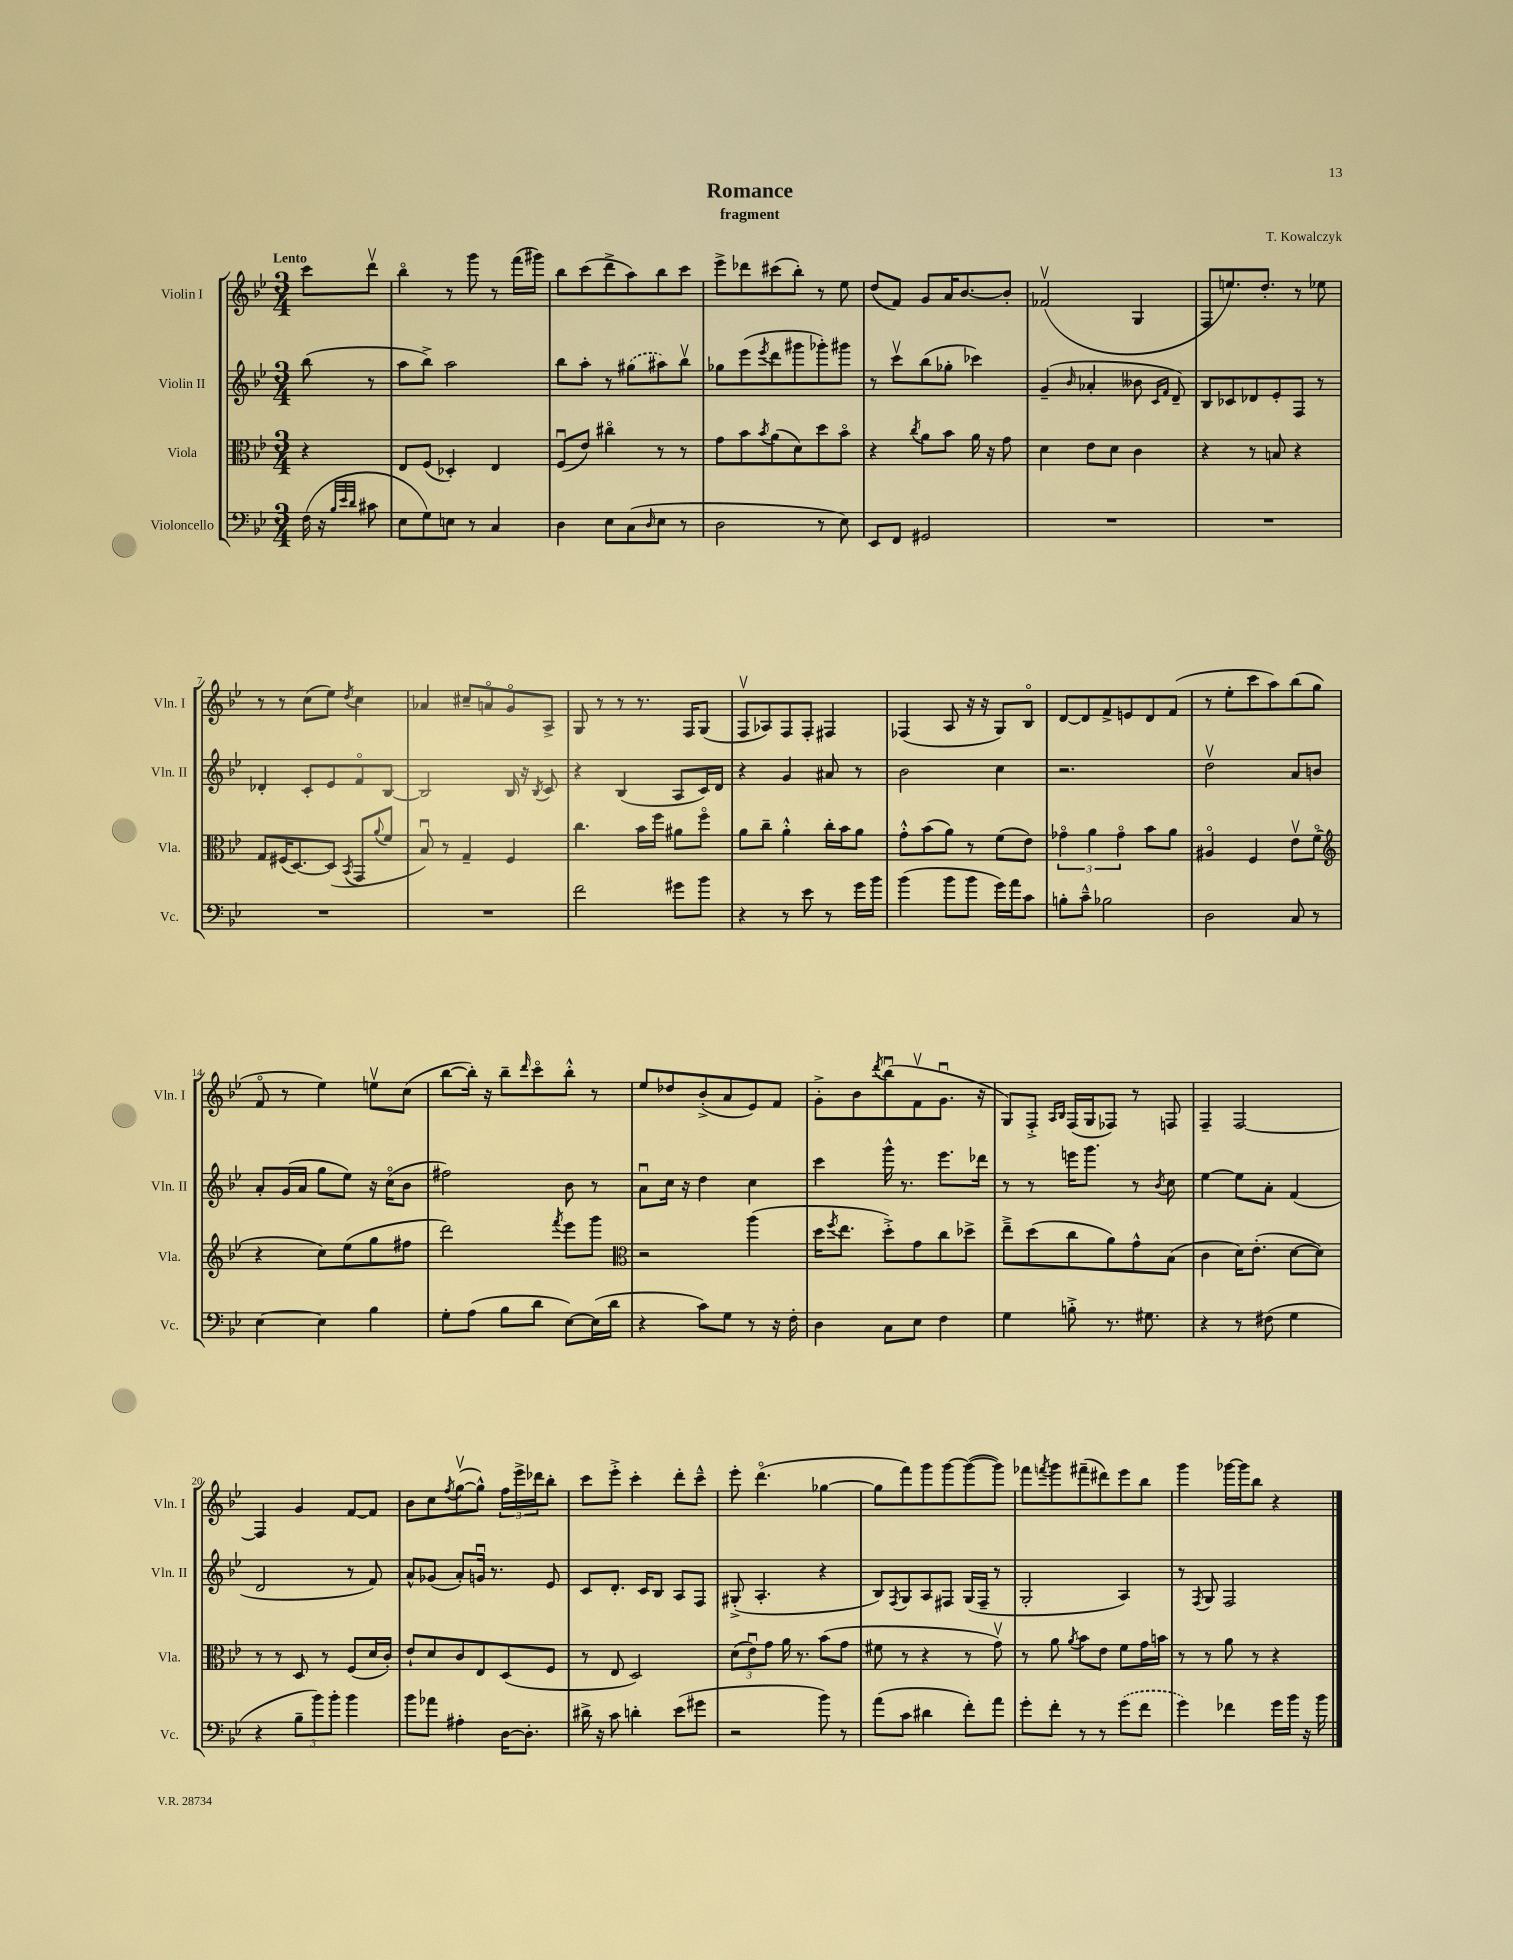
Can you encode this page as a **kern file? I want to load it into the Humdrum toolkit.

**kern	**kern	**kern	**kern
*part4	*part3	*part2	*part1
*staff4	*staff3	*staff2	*staff1
*I"Violoncello	*I"Viola	*I"Violin II	*I"Violin I
*I'Vc.	*I'Vla.	*I'Vln. II	*I'Vln. I
*clefF4	*clefC3	*clefG2	*clefG2
*k[b-e-]	*k[b-e-]	*k[b-e-]	*k[b-e-]
*M3/4	*M3/4	*M3/4	*M3/4
=	=	=	=
!	!	!	!LO:TX:a:B:t=Lento
(16F\	4r	(8bb-\	8ccc\L
16r	.	.	.
32qqB-/LLL	.	.	.
32qqe-/	.	.	.
32qqd/JJJ	.	.	.
8c#X\	.	8r	8dddv\J
=1	=1	=1	=1
8E-\L	8E-/L	8aa\L	4bb-\
8G\)	(8F/J	8bb-^\J)	.
8En\J	4D-X'/)	2aa\	8r
8r	.	.	8ggg\
4C/	4E-/	.	8r
.	.	.	(16fff\LL
.	.	.	16ggg#X\JJ)
=2	=2	=2	=2
4D\	(8Fu/L	8bb-\L	8bb-\L
.	8e-/J)	8aa'\J	(8ccc\
8E-\L	4cc#X\	8r	8ddd^\
(8C\	.	(8gg#X\L	8aa\)
16qqD/	.	.	.
8E-\J	8r	8aa#X\)	8bb-\
8r	8r	8bb-v\J	8ccc\J
=3	=3	=3	=3
2D\	8g\L	8gg-X\L	8eee-^\L
.	8b-\	(8eee-\	8ddd-X\
.	8qb-/	8qeee-/	.
.	(8a\	8ddd\	(8ccc#X\
.	8d\)	8ggg#X\	8bb-'\J)
8r	8dd\	8ggg-X'\)	8r
8E-\)	8b-\J	8ggg#X\J	8ee-\
=4	=4	=4	=4
8EE-/L	4r	8r	(8dd/L
8FF/J	.	8cccv\L	8f/J)
.	8qcc/	.	.
2GG#X/	8a\L	(8bb-\	8g/L
.	8b-\J	8gg-X'\J	16a/K
.	.	.	[8.b-/
.	16a\	4ccc-X\)	.
.	16r	.	.
.	8g\	.	8b-'/J]
=5	=5	=5	=5
2.r	4d\	(4g~/	(2f-Xv/
.	.	16qqb-/	.
.	8e-\L	4a-X'/	.
.	8d\J	.	.
.	4c\	8b--X\	4G/
.	.	16qqc/LL	.
.	.	16qqf/JJ	.
.	.	8d~/)	.
=6	=6	=6	=6
2.r	4r	8B-/L	8F/L
.	.	8c-X/	8.een/)
.	8r	8d-X/	.
.	.	.	8.dd'/J
.	8Bn/	8e-'/	.
.	4r	8F/J	8r
.	.	8r	8ee-X\
!!LO:LB:g=z
=7	=7	=7	=7
2.r	8G/L	4d-X'/	8r
.	(16F#X/K	.	8r
.	[8.D/)	.	.
.	.	8c'/L	(8cc\L
.	(8D/J]	8e-/	8ee-\J)
.	8qBB-/	.	8qdd/
.	8GG/L	8f/	4cc\
.	8qqa/	.	.
.	8f/J	[8B-/J	.
=8	=8	=8	=8
2.r	8B-u/)	2B-/]	4a-X/
.	8r	.	.
.	4G~/	.	8cc#X~/L
.	.	.	8an/
.	4F/	16B-/	8g/
.	.	16r	.
.	.	8qB-/	.
.	.	8c/	8A^/J
=9	=9	=9	=9
2f\	4.cc\	4r	8G/
.	.	.	8r
.	.	(4B-/	8r
.	16b-\LL	.	8.r
.	16ff\JJ	.	.
8g#X\L	8a#X\L	8A/L	.
.	.	.	16F/KL
8b-\J	8ff\J	16c/L)	(8G/J
.	.	16d/JJ	.
=10	=10	=10	=10
4r	8a\L	4r	8Fv/L
.	8cc~\J	.	8A-X/)
8r	4a'^^\	4g/	8F/
8e-\	.	.	8F'/J
8r	16cc'\LL	8a#X/	4F#X/
.	16b-\J	.	.
16g\LL	8a\J	8r	.
16b-\JJ	.	.	.
=11	=11	=11	=11
(4b-\	8g'^^\L	2b-\	(4F-X/
.	(8b-\	.	.
8b-\L	8a\J)	.	8A/
8b-\J	8r	.	16r
.	.	.	16r
16g\LL)	(8f\L	4cc\	8G/L)
16a\J	.	.	.
8c\J	8e-\J)	.	8B-/J
=12	=12	=12	=12
8Bn'\L	6g-X\	2.r	[8d/L
8c~^^\J	.	.	8d/]
.	6a\	.	.
2B-X\	.	.	8f^/
.	6g-\	.	.
.	.	.	8en/
.	8b-\L	.	8d/
.	8a\J	.	(8f/J
=13	=13	=13	=13
2D\	4A#X/	2ddv\	8r
.	.	.	8ee-'\L
.	4F/	.	8ccc\
.	.	.	8aa\)
8C/	8e-v\L	8a/L	(8bb-\
8r	(8f\J	8bn/J	8gg\J
!!LO:LB:g=z
=14	=14	=14	=14
*	*clefG2	*	*
[4E-\	4r	8a'/L	8f/
.	.	(16g/L	8r
.	.	16a/JJ	.
4E-\]	8cc\L)	8gg\L	4ee-\)
.	(8ee-\	8ee-\J)	.
4B-\	8gg\	16r	8eenv\L
.	.	(16cc\KL	.
.	8ff#X\J	8b-\J	(8cc\J
=15	=15	=15	=15
8G'\L	2ddd\)	2ff#X\)	[8bb-\L
(8A\J	.	.	16bb-'\Jk])
.	.	.	16r
8B-\L	.	.	8bb-~\L
.	.	.	16qqddd/
8d\J	.	.	8ccc\
.	8qfff/	.	.
[8E-\L)	8eee-\L	8b-\	8bb-'^^\J
(16E-\L]	8ggg\J	8r	8r
16d\JJ	.	.	.
=16	=16	=16	=16
*	*clefC3	*	*
4r	2r	8au\L	8ee-/L
.	.	16cc\Jk	8dd-X/
.	.	16r	.
8c\L)	.	4dd\	(8b-'^/
8G\J	.	.	8a/
8r	(4aa\	4cc\	8e-/)
16r	.	.	8f/J
16F'\	.	.	.
=17	=17	=17	=17
4D\	16dd\KL	4ccc\	8g'^\L
.	8qff/	.	.
.	8.ee-\J	.	.
.	.	.	8b-\
.	.	.	8qddd/
8C\L	8dd'^\L)	16ggg^^\	(8bb-u\
.	.	8.r	.
8E-\J	8g\	.	8fv\
4F\	8cc\	8.eee-\L	8.gu\J
.	8dd-X^\J	.	.
.	.	16ddd-X\Jk	16r
=18	=18	=18	=18
4G\	8ee-~^\L	8r	8G/L)
.	(8dd\	8r	8F'^/J
.	.	.	16qqA/LL
.	.	.	16qqB-/JJ
8Bn'^\	8cc\	16eeen\KL	(16F/LL
.	.	8.ggg\J	16G/J
8.r	8a\)	.	8F-X/J)
.	8g^^\	8r	8r
8.G#X\	.	.	.
.	.	8qb-/	.
.	(8B-\J	8cc\	8Fn/
=19	=19	=19	=19
4r	4c\	[4ee-\	4F~/
8r	16d\KL)	8ee-\L]	[2F/
.	(8.e-'\J	.	.
(8F#X\	.	8a'\J	.
4G\	[8d\L	(4f/	.
.	8d\J])	.	.
!!LO:LB:g=z
=20	=20	=20	=20
4r	8r	2d/	4F/]
.	8r	.	.
12B-~\L	8D/	.	4g/
12b-\)	.	.	.
.	8r	.	.
12b-'\J	.	.	.
4b-\	(8F/L	8r	[8f/L
.	16d/L	8f/)	8f/J]
.	16c'/JJ)	.	.
=21	=21	=21	=21
8b-\L	8e-`/L	8a^^/L	8b-\L
8a-X\J	8d/	(8g-X/J	8cc\
.	.	.	8qff/
4A#X'\	8c/	8a'/L)	([8ggv\
.	8E-/	16gnu/Jk	8gg^^\J])
.	.	8.r	.
[16D\KL	(8D/	.	24ff\LL
.	.	.	24eee-^\
8.D'\J]	.	.	.
.	.	.	24ddd-X\J
.	8F/J	8e-/	8bb-'\J
=22	=22	=22	=22
16d#X^\	8r	8c/L	8ccc\L
16r	.	.	.
8c\	8E-/	8.d'/J	8eee-'^\J
4dn'\	2D/)	.	4ccc'\
.	.	16c/KL	.
.	.	8B-/J	.
(8e-\L	.	8A/L	8ddd'\L
8g#X\J	.	8F/J	8ccc~^^\J
=23	=23	=23	=23
2r	(12d\L	(8G#X'^/	8eee-'\
.	12e-u\)	.	.
.	.	4.A'/	(4.ddd\
.	12g\J	.	.
.	16a\	.	.
.	8.r	.	.
8b-\)	(8b-\L	4r	[4gg-X\
8r	8g\J	.	.
=24	=24	=24	=24
(8a\L	8f#X\	8B-/L)	8gg-\L]
.	.	8qF/	.
8c\J	8r	8G/	8fff\)
4d#X\	4r	8A/	8ggg\
.	.	8F#X/J	[8ggg\
8f'\L)	8r	(16G/LL	(8ggg\_
.	.	16F#~/JJ	.
8a\J	8gv\)	8r	8ggg\J])
=25	=25	=25	=25
8g'\L	8r	2G'/	8fff-X\L
.	.	.	8qfffn/
8f'\J	8a\	.	8ggg\
.	8qa/	.	.
8r	8b-\L	.	(8fff#X~\
8r	8e-\J	.	8ddd#X\)
(8g\L	8f\L	4A/)	8eee-\
8f\J	16g\L	.	8bb-\J
.	16bn\JJ	.	.
=26	=26	=26	=26
4g\)	8r	8r	4ggg\
.	.	8qF/	.
.	8r	8G/	.
4f-X\	8a\	2F/	[16ggg-X\LL
.	.	.	16ggg-\J]
.	8r	.	8bb-\J
16g\LL	4r	.	4r
16b-\JJ	.	.	.
16r	.	.	.
16b-\	.	.	.
==	==	==	==
*-	*-	*-	*-
